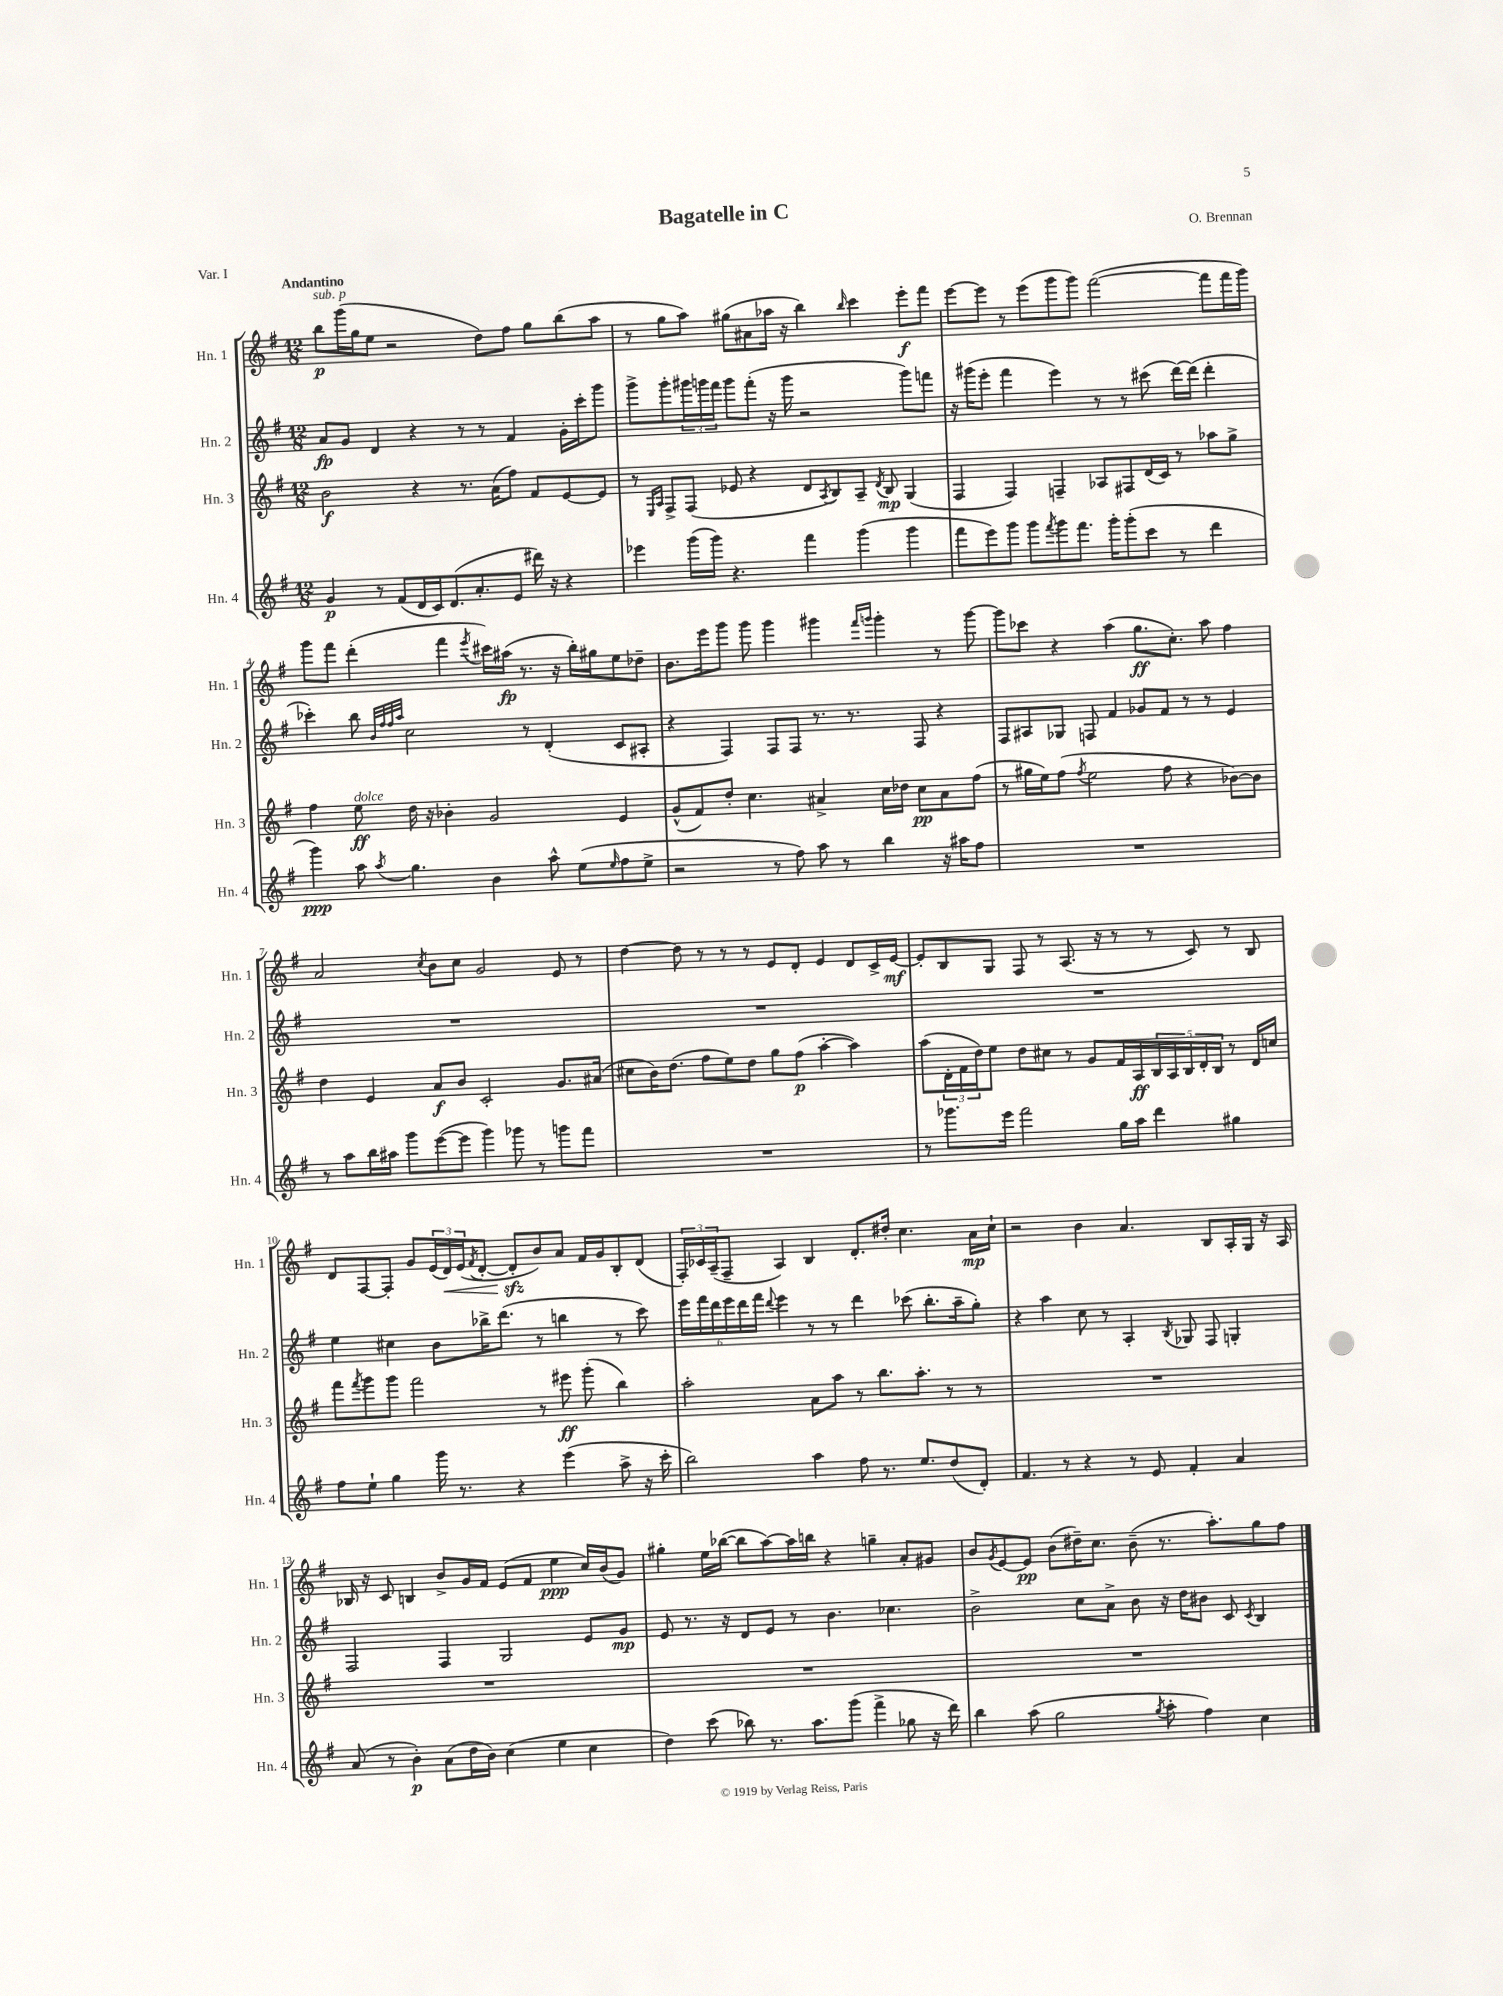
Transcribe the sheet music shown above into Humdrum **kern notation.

**kern	**dynam	**kern	**dynam	**kern	**dynam	**kern	**dynam
*part4	*part4	*part3	*part3	*part2	*part2	*part1	*part1
*staff4	*staff4	*staff3	*staff3	*staff2	*staff2	*staff1	*staff1
*I"Hn. 4	*	*I"Hn. 3	*	*I"Hn. 2	*	*I"Hn. 1	*
*I'Hn. 4	*	*I'Hn. 3	*	*I'Hn. 2	*	*I'Hn. 1	*
*clefG2	*	*clefG2	*	*clefG2	*	*clefG2	*
*k[f#]	*	*k[f#]	*	*k[f#]	*	*k[f#]	*
*M12/8	*	*M12/8	*	*M12/8	*	*M12/8	*
=1	=1	=1	=1	=1	=1	=1	=1
!	!	!	!	!	!	!LO:TX:a:B:t=Andantino	!
!	!	!	!	!	!	!LO:TX:a:i:t=sub. p	!
4g/	p	2b\	f	8a/L	fp	8bb\L	p
.	.	.	.	8g/J	.	(16ggg\L	.
.	.	.	.	.	.	16gg\J	.
8r	.	.	.	4d/	.	8ee\J	.
(8f#/L	.	.	.	.	.	2r	.
16d/L	.	4r	.	4r	.	.	.
16c/J)	.	.	.	.	.	.	.
(8.d/	.	.	.	.	.	.	.
.	.	8.r	.	8r	.	.	.
8.a'/	.	.	.	.	.	.	.
.	.	.	.	8r	.	8dd\L)	.
.	.	(16a\KL	.	.	.	.	.
8e/J	.	8ff#\J)	.	4f#/	.	8ff#\J	.
16ddd#X\)	.	8f#/L	.	.	.	8gg\L	.
16r	.	.	.	.	.	.	.
4r	.	[8e/	.	16g'\LL	.	(8bb\	.
.	.	.	.	16ccc'\J	.	.	.
.	.	8e/J]	.	8ggg\J	.	8aa\J	.
=2	=2	=2	=2	=2	=2	=2	=2
4eee-X\	.	8r	.	8ggg^\L	.	8r	.
.	.	16qqE/LL	.	.	.	.	.
.	.	16qqA/JJ	.	.	.	.	.
.	.	8F#^/L	.	8ggg'\	.	8gg\L	.
(16ggg\LL	.	(8F#/J	.	24ggg#X\L	.	8aa\J)	.
.	.	.	.	24gggn\	.	.	.
16ggg\JJ)	.	.	.	.	.	.	.
.	.	.	.	24fff#\JJ	.	.	.
4.r	.	8e-X/	.	8ggg\L	.	(8gg#X\L	.
.	.	4r	.	(8fff#'\J	.	8a#X\	.
.	.	.	.	16r	.	16aa-X\Jk	.
.	.	.	.	16ggg\	.	16r	.
4fff#\	.	8d/L	.	2r	.	4bb\)	.
.	.	8qA/	.	.	.	.	.
.	.	8B/)	.	.	.	.	.
.	.	.	.	.	.	16qqbb/	.
(4ggg\	.	8A~/J	.	.	.	4ccc\	.
.	.	8qd/	.	.	.	.	.
.	.	8B/	mp	.	.	.	.
4ggg\	.	(4G/	.	8ggg\L)	.	8eee'\L	f
.	.	.	.	8fffn\J	.	8fff#\J	.
=3	=3	=3	=3	=3	=3	=3	=3
8fff#\L	.	4F#/	.	16r	.	[8eee\L	.
.	.	.	.	(16ggg#X\KL	.	.	.
8eee\)	.	.	.	8eee'\J	.	8eee\J]	.
8ggg\J	.	4F#/)	.	4fff#\	.	8r	.
8ggg\L	.	.	.	.	.	(8eee\L	.
8qfff#/	.	.	.	.	.	.	.
8ggg\	.	4Fn~/	.	4eee\)	.	8ggg\	.
8.fff#\J	.	.	.	.	.	8ggg\J)	.
.	.	8A-X/L	.	8r	.	([2fff#\	.
16ggg'\KL	.	.	.	.	.	.	.
(8ggg'\	.	8F#X/	.	8r	.	.	.
8ccc\J	.	(16d/L	.	(8ccc#X\	.	.	.
.	.	16c/JJ)	.	.	.	.	.
8r	.	8r	.	[16ddd\LL)	.	.	.
.	.	.	.	(16ddd\JJ]	.	.	.
4ddd\	.	8aa-X\L	.	4ddd'\	.	8fff#\L]	.
.	.	8gg^\J	.	.	.	16fff#\L	.
.	.	.	.	.	.	16ggg\JJ)	.
!!LO:LB:g=z
=4	=4	=4	=4	=4	=4	=4	=4
4ggg\)	ppp	4ff#\	.	4ccc-X'\)	.	8ggg\L	.
.	.	.	.	.	.	8fff#\J	.
!	!	!LO:TX:a:i:t=dolce	!	!	!	!	!
8aa\	.	8ee\	ff	8bb\	.	(4ddd'\	.
.	.	.	.	32qqb/LLL	.	.	.
.	.	.	.	32qqff#/	.	.	.
.	.	.	.	32qqff#/	.	.	.
8qaa/	.	.	.	32qqaa/JJJ	.	.	.
4.gg\	.	16dd\	.	2cc\	.	.	.
.	.	16r	.	.	.	.	.
.	.	4b-X'\	.	.	.	4fff#\	.
.	.	.	.	.	.	8qeee/	.
4b\	.	2g/	.	.	.	16ccc#X\LL)	.
.	.	.	.	.	.	(16aa#X\JJ	fp
.	.	.	.	8r	.	8.r	.
8aa^^\	.	.	.	(4d'/	.	.	.
.	.	.	.	.	.	16r	.
(8ee\L	.	.	.	.	.	16bb'\LL)	.
.	.	.	.	.	.	16gg#X\J	.
16qqee/	.	.	.	.	.	.	.
8ff#\	.	4e/	.	8c/L	.	8ee\	.
8ee^\J	.	.	.	8A#X'/J	.	8dd-X~\J	.
=5	=5	=5	=5	=5	=5	=5	=5
2r	.	(8g^^/L	.	4r	.	8.b\L	.
.	.	8f#/)	.	.	.	.	.
.	.	.	.	.	.	16eee\k	.
.	.	8dd'/J	.	4F#/)	.	8ggg\J	.
.	.	4.cc\	.	.	.	8ggg\	.
8r	.	.	.	8F#/L	.	4ggg\	.
8ff#\)	.	.	.	8F#/J	.	.	.
8aa\	.	4a#X^/	.	8.r	.	4ggg#X\	.
8r	.	.	.	.	.	.	.
.	.	.	.	8.r	.	.	.
.	.	.	.	.	.	16qqfff#/LL	.
.	.	.	.	.	.	16qqgggn/JJ	.
4bb\	.	16cc\LL	.	.	.	4ggg'\	.
.	.	16dd-X\JJ	.	.	.	.	.
.	.	8cc\L	pp	8F#/	.	.	.
16r	.	8a#\	.	4r	.	8r	.
16aa#X\KL	.	.	.	.	.	.	.
8ff#\J	.	(8ff#\J	.	.	.	[8ggg\	.
=6	=6	=6	=6	=6	=6	=6	=6
1.r	.	8r	.	8F#/L	.	8ggg\L]	.
.	.	16gg#X\LL	.	8A#X/	.	8ccc-X\J	.
.	.	16ee\J)	.	.	.	.	.
.	.	(8ff#\J	.	8G-X/J	.	4r	.
.	.	8qff#/	.	.	.	.	.
.	.	2ee\	.	8Fn/	.	.	.
.	.	.	.	4f#/	.	(4aa\	.
.	.	.	.	8g-X/L	.	8.gg\L	ff
.	.	8ff#\	.	8f#/J	.	.	.
.	.	.	.	.	.	8.cc'\J)	.
.	.	4r	.	8r	.	.	.
.	.	.	.	8r	.	8aa\	.
.	.	[8b-X\L)	.	4e/	.	4ff#\	.
.	.	8b-\J]	.	.	.	.	.
!!LO:LB:g=z
=7	=7	=7	=7	=7	=7	=7	=7
8r	.	4dd\	.	1.r	.	2a/	.
8aa\L	.	.	.	.	.	.	.
16bb\L	.	4e/	.	.	.	.	.
16aa#X\JJ	.	.	.	.	.	.	.
8ggg\L	.	.	.	.	.	.	.
.	.	.	.	.	.	8qcc/	.
([8eee\	.	8a/L	f	.	.	8b\L	.
8eee\J]	.	8b/J	.	.	.	8cc\J	.
4ggg\)	.	2c'/	.	.	.	2g/	.
8ggg-X\	.	.	.	.	.	.	.
8r	.	.	.	.	.	.	.
8gggn\L	.	8.g/L	.	.	.	8e/	.
8fff#\J	.	.	.	.	.	8r	.
.	.	(16a#X/Jk	.	.	.	.	.
=8	=8	=8	=8	=8	=8	=8	=8
1.r	.	8cc#X\L	.	1.r	.	[4dd\	.
.	.	16b\K)	.	.	.	.	.
.	.	(8.dd\J	.	.	.	.	.
.	.	.	.	.	.	8dd\]	.
.	.	8ff#\L	.	.	.	8r	.
.	.	8ee\)	.	.	.	8r	.
.	.	8dd\J	.	.	.	8r	.
.	.	8gg\L	.	.	.	8e/L	.
.	.	(8ff#\J	p	.	.	8d'/J	.
.	.	[4aa'\	.	.	.	4e/	.
.	.	4aa\])	.	.	.	8d/L	.
.	.	.	.	.	.	16c^/L	.
.	.	.	.	.	.	[16e/JJ	mf
=9	=9	=9	=9	=9	=9	=9	=9
8r	.	(8aa\L	.	1.r	.	8e'/L]	.
8.ggg-X\L	.	24d'\L	.	.	.	8B/	.
.	.	24f#\	.	.	.	.	.
.	.	24dd\J)	.	.	.	.	.
.	.	8ee\J	.	.	.	8G/J	.
16eee\Jk	.	.	.	.	.	.	.
2fff#\	.	8dd\L	.	.	.	8F#/	.
.	.	8cc#X\J	.	.	.	8r	.
.	.	8r	.	.	.	(8.A/	.
.	.	8g/L	.	.	.	.	.
.	.	.	.	.	.	16r	.
16gg\LL	.	16f#/L	.	.	.	8r	.
16aa\JJ	.	16A/	ff	.	.	.	.
4ddd\	.	20B/	.	.	.	8r	.
.	.	20A/	.	.	.	.	.
.	.	20B/	.	.	.	.	.
.	.	.	.	.	.	8c/)	.
.	.	20d'/	.	.	.	.	.
.	.	20B/JJ	.	.	.	.	.
4gg#X\	.	8r	.	.	.	8r	.
.	.	16d/LL	.	.	.	8B/	.
.	.	16ccn/JJ	.	.	.	.	.
!!LO:LB:g=z
=10	=10	=10	=10	=10	=10	=10	=10
8ff#\L	.	8fff#\L	.	4ee\	.	8d/L	.
.	.	8qfff#/	.	.	.	.	.
8ee`\J	.	8ggg\	.	.	.	[8F#/	.
4gg\	.	8ggg\J	.	4cc#X\	.	8F#'/J]	.
.	.	2fff#\	.	.	.	8g/L	.
16ggg\	.	.	.	8b\L	.	(24e/L	.
!	!	!	!	!	!	!	!LO:HP:b
.	.	.	.	.	.	24d/)	<
8.r	.	.	.	.	.	.	.
.	.	.	.	.	.	(24e/J	.
.	.	.	.	.	.	8qf#/	.
.	.	.	.	16bb-X^\K	.	[8d'/J	.
.	.	.	.	(8.ddd\J	.	.	.
4r	.	.	.	.	.	8dzz'/L]	.
.	.	8r	.	8r	.	8b/)	[
(4eee\	.	8eee#X\	ff	4bbn\	.	8a/J	.
.	.	(8ggg'\	.	.	.	16f#/LL	.
.	.	.	.	.	.	16g/J	.
8aa^\	.	4bb\)	.	8r	.	8B'/	.
16r	.	.	.	8ccc\)	.	(8d/J	.
16ccc'\	.	.	.	.	.	.	.
=11	=11	=11	=11	=11	=11	=11	=11
2bb\)	.	2aa'\	.	24eee\LL	.	24F#'/LL)	.
.	.	.	.	24fff#\	.	24c-X/	.
.	.	.	.	24ddd\	.	(24A~/J	.
.	.	.	.	24eee\	.	8F#~/J	.
.	.	.	.	24ddd\	.	.	.
.	.	.	.	24fff#\JJ	.	.	.
.	.	.	.	8qqddd/	.	.	.
.	.	.	.	4eee\	.	4A/)	.
4aa\	.	8a\L	.	8r	.	4B/	.
.	.	8aa\J	.	8r	.	.	.
8ff#\	.	8r	.	4ddd\	.	8.d'/L	.
8.r	.	8.bb\L	.	.	.	.	.
.	.	.	.	.	.	16dd#X'/Jk	.
.	.	.	.	(8ccc-X\	.	4.cc\	.
8.ee/L	.	8.aa'\J	.	.	.	.	.
.	.	.	.	8.bb'\L	.	.	.
(8dd/	.	8r	.	.	.	.	.
.	.	.	.	16aa~\k	.	.	.
8d'/J)	.	8r	.	8gg'\J)	.	16a\LL	mp
.	.	.	.	.	.	16cc`\JJ	.
=12	=12	=12	=12	=12	=12	=12	=12
4.f#/	.	1.r	.	4r	.	2r	.
.	.	.	.	4aa\	.	.	.
8r	.	.	.	.	.	.	.
4r	.	.	.	8cc\	.	4b\	.
.	.	.	.	8r	.	.	.
8r	.	.	.	4A'/	.	4.a/	.
8e/	.	.	.	.	.	.	.
.	.	.	.	8qB/	.	.	.
4f#'/	.	.	.	8G-X/	.	.	.
.	.	.	.	8F#/	.	8B/L	.
4a/	.	.	.	4Gn'/	.	16A'/L	.
.	.	.	.	.	.	16G/JJ	.
.	.	.	.	.	.	16r	.
.	.	.	.	.	.	16A/	.
!!LO:LB:g=z
=13	=13	=13	=13	=13	=13	=13	=13
(8a/	.	1.r	.	2F#/	.	16B-X/	.
.	.	.	.	.	.	16r	.
8r	.	.	.	.	.	8c/	.
4b'\)	p	.	.	.	.	4Bn/	.
(8a\L	.	.	.	4F#/	.	8b^/L	.
16dd\L	.	.	.	.	.	16g/L	.
16b\JJ)	.	.	.	.	.	16f#/JJ	.
(4cc\	.	.	.	2G/	.	(8e/L	.
.	.	.	.	.	.	8f#/J	.
4ee\	.	.	.	.	.	4ee\	ppp
4cc\	.	.	.	8e/L	.	16cc/LL)	.
.	.	.	.	.	.	(16b/J	.
.	.	.	.	8g/J	mp	8g/J)	.
=14	=14	=14	=14	=14	=14	=14	=14
4dd\)	.	1.r	.	8e/	.	4gg#X'\	.
.	.	.	.	8.r	.	.	.
(8ccc\	.	.	.	.	.	16ee\LL	.
.	.	.	.	16r	.	([16bb-X\JJ	.
8bb-X\)	.	.	.	8d/L	.	8bb-\L]	.
8.r	.	.	.	8e/J	.	[8aa\)	.
.	.	.	.	8r	.	16aa\L]	.
8.aa\L	.	.	.	.	.	16bbn\JJ	.
.	.	.	.	4.b\	.	4r	.
(8ggg\J	.	.	.	.	.	.	.
4fff#^\	.	.	.	.	.	4ggn~\	.
.	.	.	.	4.cc-X\	.	.	.
8gg-X\	.	.	.	.	.	8a'/L	.
16r	.	.	.	.	.	8g#X/J	.
16ddd\)	.	.	.	.	.	.	.
=15	=15	=15	=15	=15	=15	=15	=15
4bb\	.	1.r	.	2b^\	.	8b/L	.
.	.	.	.	.	.	8qg/	.
.	.	.	.	.	.	[8e/	.
(8aa\	.	.	.	.	.	8e/J]	pp
2gg\	.	.	.	.	.	(8b\L	.
.	.	.	.	8cc\L	.	16dd#X~\K)	.
.	.	.	.	.	.	8.cc\J	.
.	.	.	.	8a^\J	.	.	.
.	.	.	.	8b\	.	(8b~\	.
8qgg/	.	.	.	.	.	.	.
8aa'\	.	.	.	16r	.	8.r	.
.	.	.	.	16dd\KL	.	.	.
4ff#\)	.	.	.	8b#X\J	.	.	.
.	.	.	.	.	.	8.aa'\L)	.
.	.	.	.	8c/	.	.	.
.	.	.	.	8qc/	.	.	.
4cc\	.	.	.	4B/	.	8gg\	.
.	.	.	.	.	.	8ff#\J	.
==	==	==	==	==	==	==	==
*-	*-	*-	*-	*-	*-	*-	*-
